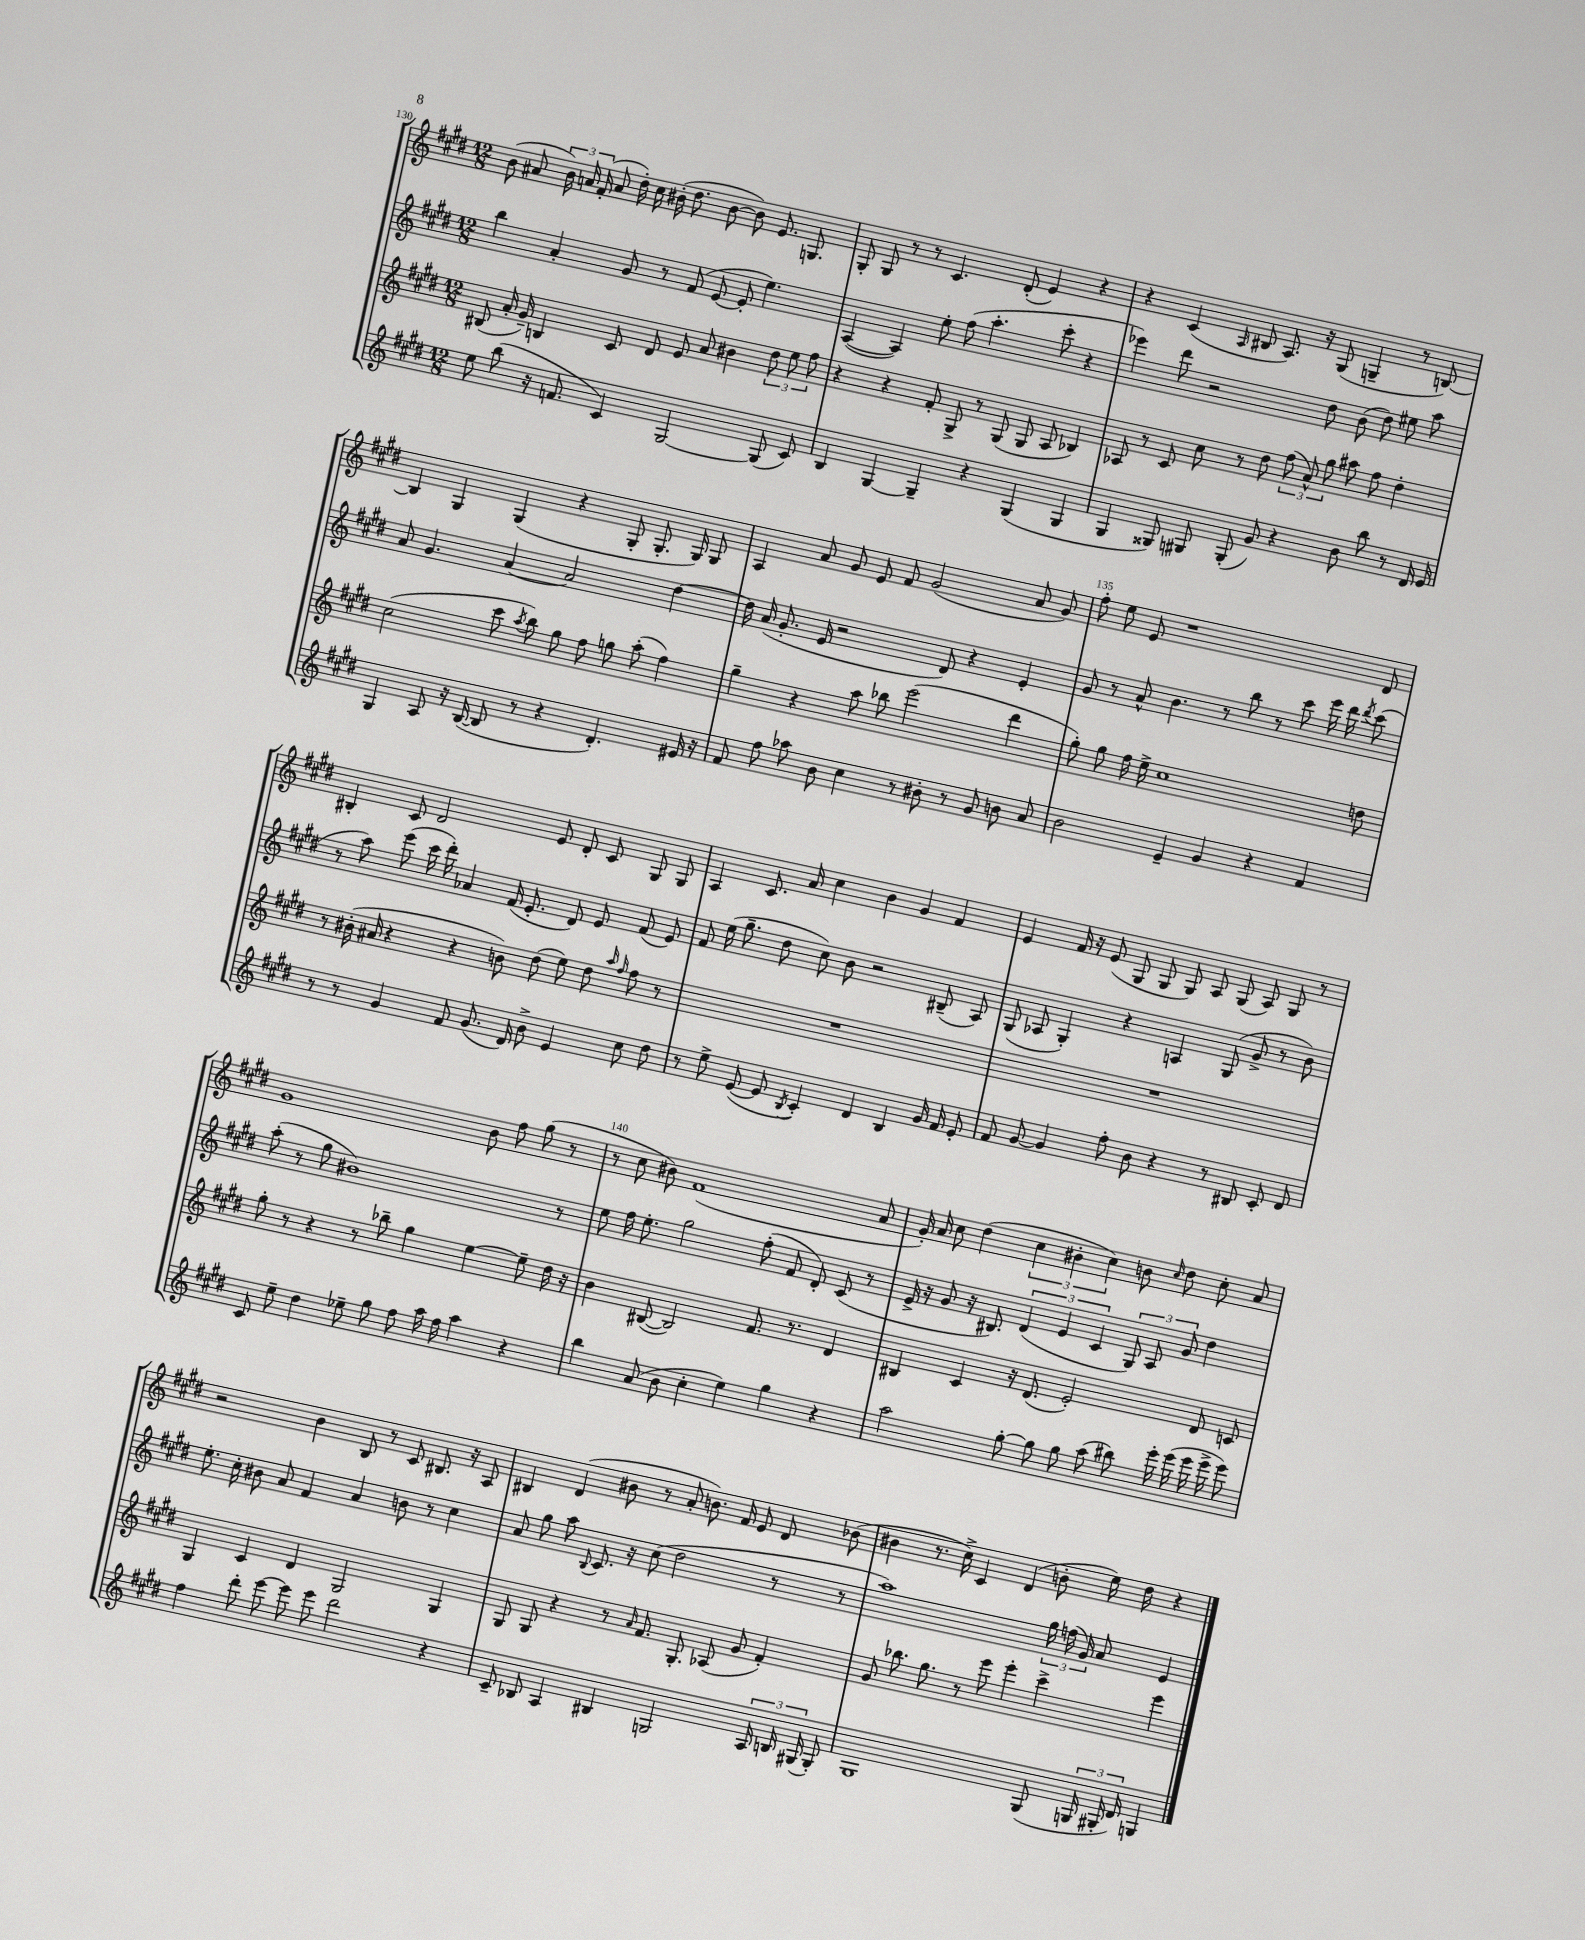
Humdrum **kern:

**kern	**kern	**kern	**kern
*staff4	*staff3	*staff2	*staff1
*clefG2	*clefG2	*clefG2	*clefG2
*k[f#c#g#d#]	*k[f#c#g#d#]	*k[f#c#g#d#]	*k[f#c#g#d#]
*M12/8	*M12/8	*M12/8	*M12/8
8ee\	(8B#/	4bb\	(8b\
(8bb\	16a'/	.	8a#/
.	16g#~/)	.	.
16r	4B/	4a'/	24b\)
.	.	.	24a/
8.f/	.	.	.
.	.	.	(24f#'/
.	.	.	8a/
4c#/)	8c#/	8g#/	16dd#'\)
.	.	.	16cc#\
.	8d#/	8r	(16b#'\
.	.	.	8.dd#\
[2G#/	8e/	(8f#/	.
.	8a/	[8e/	[8b#\
.	4b#\	8e'/]	8b#\])
.	.	4.ee\)	8.e/
(8G#/]	12dd#\	.	.
.	.	.	8.G/
.	12ee\	.	.
8c#/)	.	.	.
.	12ff#\	.	.
=	=	=	=
4B/	4r	([4A/	8G#'/
.	.	.	8G#/
[4G#/	4r	4A/])	8r
.	.	.	8r
4G#~/]	8f#'/	8ee'\	4.c#/
.	8G#^/	(8ff#\	.
4r	8r	4.aa'\	.
.	(8G#/	.	(8d#'/
(4G#/	8G#/	.	4e/)
.	8A/	8ccc#'\	.
4G#/	4B-/)	4r	4r
=	=	=	=
4G#/	8A-/	4eee-\)	4r
.	8r	.	.
8G##/)	8c#/	8ddd#\	(4c#/
8G#/	8cc#\	2r	.
.	.	.	16qqA/
(8G#'/	8r	.	8B#/
8g#/)	8dd#\	.	8.A/)
4r	(12ff#\	.	.
.	.	.	16r
.	12a^^/)	.	.
.	.	8dd#\	(8G#/
.	12gg#\	.	.
8b\	8aa#\	(8b\	4G~/
8bb\	8ff#\	8dd#\)	.
8r	4dd#'\	8ee#\	8r
16d#/	.	8aa\	[8B/)
16e/	.	.	.
=	=	=	=
4G#/	(2cc#\	8a/	4B/]
.	.	4.g#/	.
8A/	.	.	4G#/
16r	.	.	.
([16B/	.	.	.
8B/]	8ccc#\	[4a/	(4G#/
.	8qaa/	.	.
8r	8bb\)	.	.
4r	8gg#\	2a/]	4r
.	8ff#\	.	.
4.d#'/)	8gg\	.	8G#'/
.	(8aa'\	.	8.G#'/
.	4ff#\)	[4dd#\	.
.	.	.	16G#/)
16e#/	.	.	8G#/
16r	.	.	.
=	=	=	=
8f#/	4gg#~\	16dd#\]	4A/
.	.	(16a/	.
8ff#\	.	8.g#'/	.
8aa-\	4r	.	8a/
.	.	16e/	.
8b\	.	2r	8g#/
4cc#\	8aa\	.	8e/
.	8bb-\	.	8f#/
8r	(2eee\	.	(2g#/
8b#'\	.	8d#/)	.
8r	.	4r	.
8g#/	.	.	.
8b\	4ddd#\	4e'/	8a/
8a/	.	.	8g#/)
=	=	=	=
2b\	8gg#'\)	8g#/	8ff#'\
.	8gg#\	8r	8ee\
.	16ff#\	8a^^/	8e/
.	16ee^\	.	.
.	1cc#	4.b\	1r
4e~/	.	.	.
4g#/	.	8r	.
.	.	8bb\	.
4r	.	8r	.
.	.	8ccc#\	.
4f#/	.	16eee\	.
.	.	16ddd#\	.
.	.	8qddd#/	.
.	8dd\	(8ccc#\	8d#/
=	=	=	=
8r	8r	8r	4B#'/
8r	(16b#'\	8aa\)	.
.	16a#/	.	.
4g#/	4r	(8eee\	8c#/
.	.	16ccc#\	2d#/
.	.	16ddd#'\)	.
8f#/	4r	4a-/	.
(8.g#/	.	.	.
.	8b\)	(16f#/	.
16d#/)	.	8.e'/	.
8b^\	(8dd#\	.	8e/
4e/	8ee\)	8d#/)	8d#'/
.	8dd#\	8e/	8c#/
.	16qqaa/	.	.
.	16qqff#/	.	.
8cc#\	8ff#\	(8f#/	8G#/
8dd#\	8r	8e/)	8G#/
=	=	=	=
8r	1.r	8f#/	4A/
8ee^\	.	(16ee\	.
.	.	8.gg#~\	.
([8e/	.	.	8.c#/
8e/]	.	8dd#\	.
.	.	.	16a/
8qB/	.	.	.
4c#'/)	.	8cc#\)	4cc#\
.	.	8b\	.
4d#/	.	2r	4b\
4B/	.	.	4g#/
16g#/	.	(8B#~/	4f#/
16f#/	.	.	.
8e'/	.	8A/)	.
=	=	=	=
8f#/	1.r	(8G#/	4e/
[8g#/	.	8A-/	.
4g#/]	.	4G#'/)	16f#/
.	.	.	16r
.	.	.	(8e/
8ff#'\	.	4r	8G#/
8b\	.	.	8G#/
4r	.	4A/	8G#/)
.	.	.	8A/
8r	.	(8G#/	(8G#/
8B#/	.	8g#^/	8A/)
8c#'/	.	8r	8G#/
8d#/	.	8b\)	8r
=	=	=	=
8c#/	8gg#'\	(8aa'\	1g#
8ee~\	8r	8r	.
4dd#\	4r	8gg#\	.
.	.	1b#)	.
8ee-~\	8r	.	.
8gg#\	8bb-~\	.	.
8ff#\	4gg#\	.	.
16aa\	.	.	.
16ff#\	.	.	.
4aa\	[4ee\	.	8b\
.	.	.	8ff#\
4r	8ee~\]	.	(8gg#\
.	16dd#\	8r	8r
.	16r	.	.
=	=	=	=
4bb\	4b\	8ee\	8r
.	.	16ff#\	8cc#\
.	.	8.ee'\	.
(8a/	([8B#/	.	8b#\)
8b\	2B#/])	2gg#\	(1f#
4cc#'\	.	.	.
4ee\)	.	.	.
.	8.f#/	(8ff#'\	.
4gg#\	.	8f#/	.
.	8.r	.	.
.	.	8d#'/)	.
4r	4d#/	(8c#/	.
.	.	8r	8a/
=	=	=	=
2aa\	4B#/	16e^/	16g#'/)
.	.	16r	16a/
.	.	8g#/	8cc#\
.	4c#/	16r	(4dd#\
.	.	8.B#/)	.
[8gg#'\	16r	(6d#/	6cc#\
.	(8.d#/	.	.
8gg#\]	.	.	.
.	.	6e/	6b#'\
8gg#\	2e'/)	.	.
.	.	6c#/	6cc#\)
(8aa\	.	.	.
8bb#\)	.	12G#/)	8b\
.	.	12A/	.
.	.	.	16qqcc#/
16eee'\	.	.	8dd#\
.	.	12g#/	.
(16eee\	.	.	.
16eee\	8d#/	4dd#\	8cc#'\
16eee^\	.	.	.
8eee\)	8c/	.	8a/
=	=	=	=
4ff#\	4G#/	8.ee'\	2r
.	.	16cc#'\	.
8ddd#'\	4c#/	8b#\	.
[8eee\	.	8a/	.
8eee\]	4d#/	4f#/	4b\
8eee\	.	.	.
2ddd#\	2G#/	4a/	8B/
.	.	.	8r
.	.	8b\	8c#/
.	.	8r	8.B#/
4r	4G#/	4cc#\	.
.	.	.	16r
.	.	.	8A/
=	=	=	=
8c#~/	8G#/	8a/	4B#/
8B-/	8G#/	8gg#\	.
4A/	4r	8aa\	(4d#/
.	.	8qqB/	.
.	.	8.c#/	.
4B#/	8r	.	8b#\
.	.	16r	.
.	16qqa/	.	.
.	8.f#/	(8cc#\	8r
2G/	.	2dd#\	8a'/
.	8.G#'/	.	.
.	.	.	8.b\)
.	(8A-/	.	.
.	.	.	16f#/
.	8g#/	.	8e/
24A/	4f#'/)	8r	8d#/
24B/	.	.	.
(24G#/	.	.	.
8G#'/)	.	8r	(8b-\
=	=	=	=
1G#	8g#/	1aa)	4b#\
.	8.bb-\	.	.
.	.	.	8.r
.	8.gg#\	.	.
.	.	.	16cc#^\)
.	8r	.	4c#/
.	8eee\	.	.
.	4eee'\	.	(4d#/
(8G#/	4ccc#^\	24gg#\	8b'\
.	.	(24ff\	.
.	.	24g#/)	.
24G/	.	8a/	16ee\)
24G#'/	.	.	.
.	.	.	16dd#\
24d#/)	.	.	.
4G/	4eee\	4e/	4r
==	==	==	==
*-	*-	*-	*-
